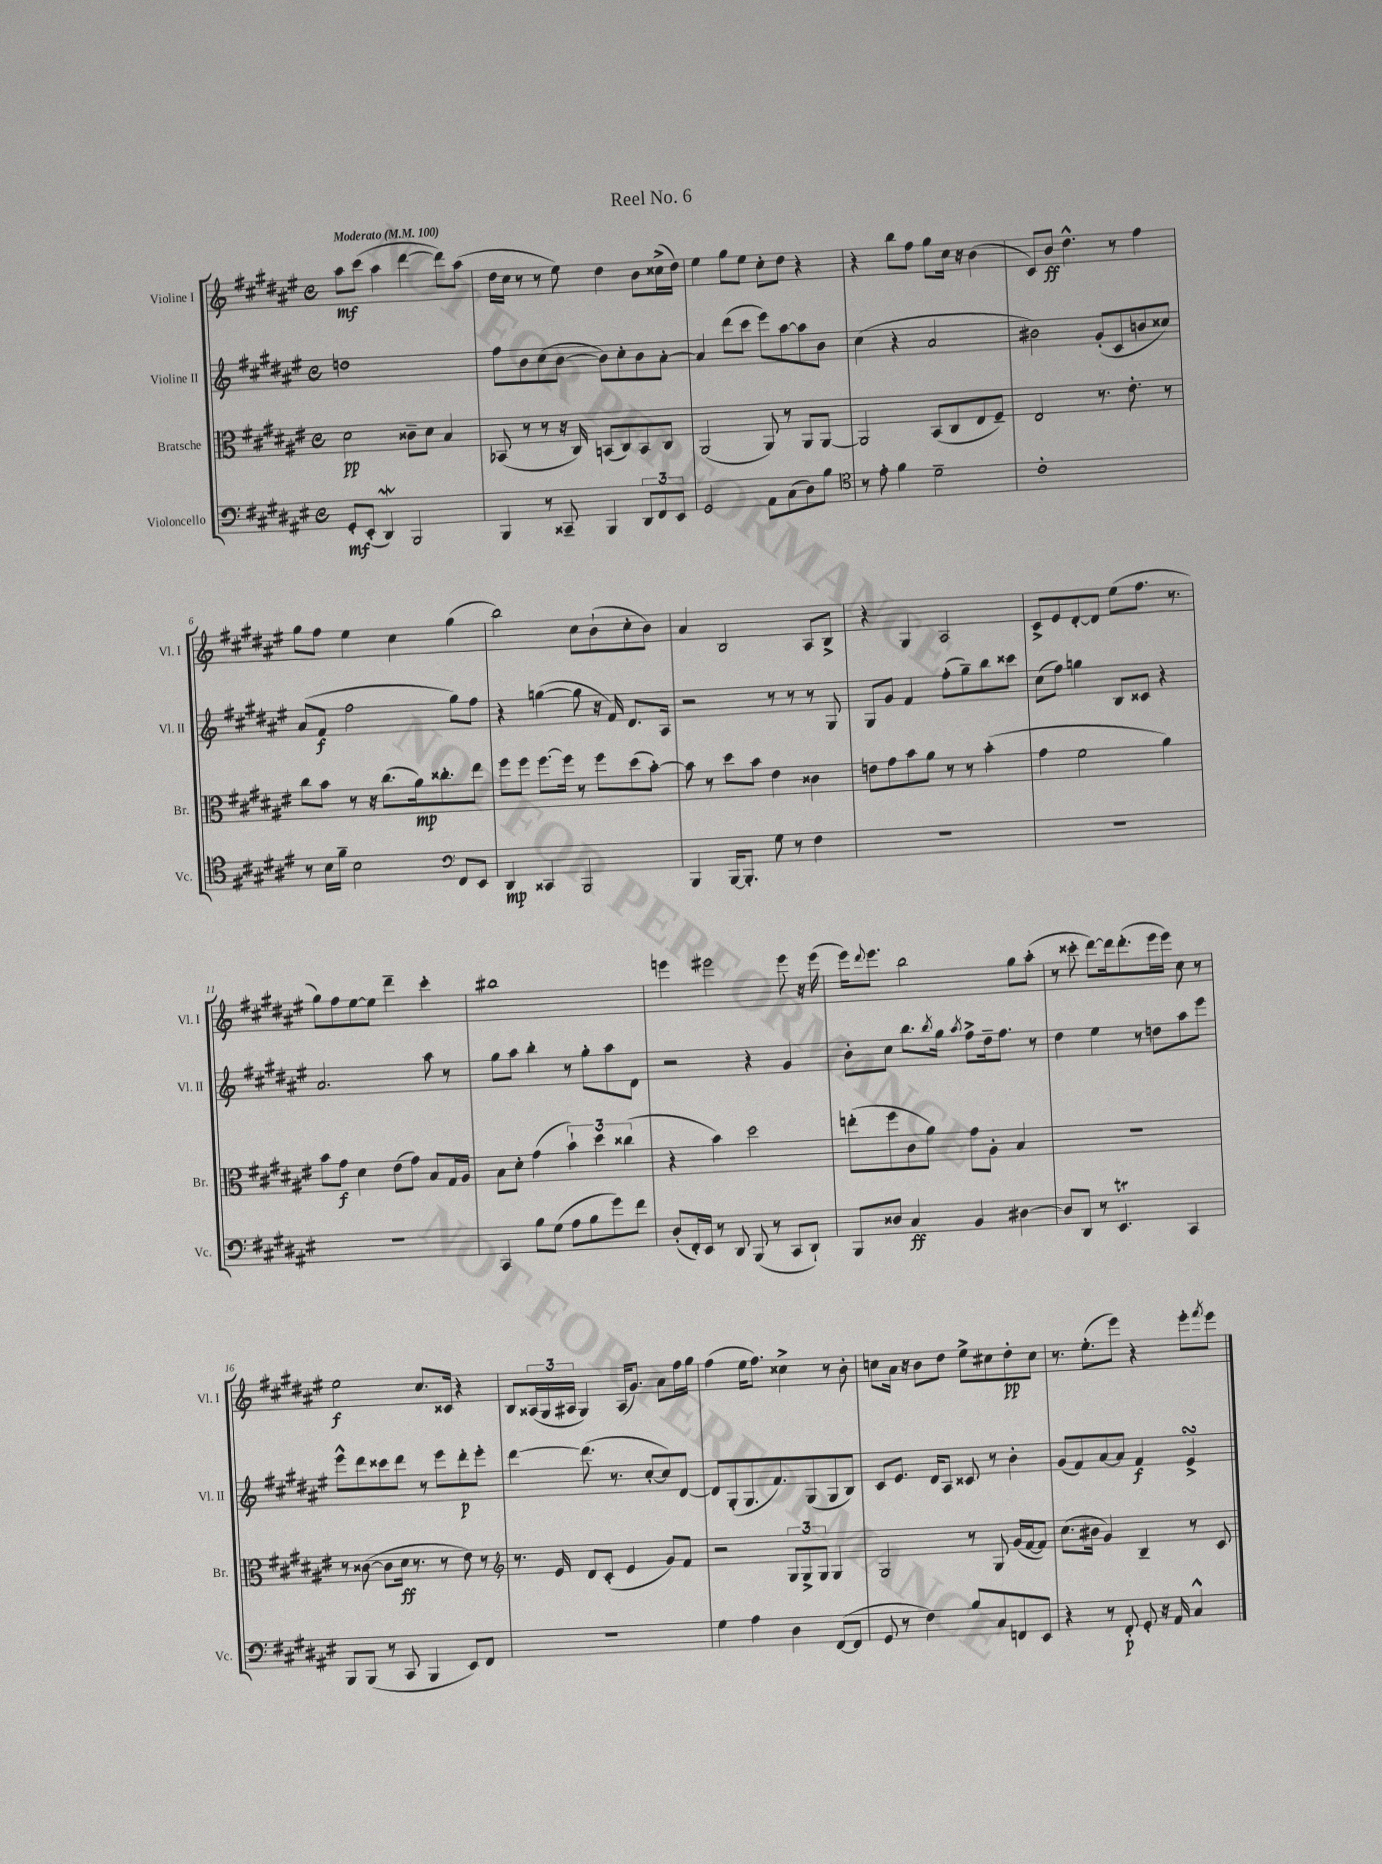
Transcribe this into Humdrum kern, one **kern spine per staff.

**kern	**dynam	**kern	**dynam	**kern	**dynam	**kern	**dynam
*part4	*part4	*part3	*part3	*part2	*part2	*part1	*part1
*staff4	*staff4	*staff3	*staff3	*staff2	*staff2	*staff1	*staff1
*I"Violoncello	*	*I"Bratsche	*	*I"Violine II	*	*I"Violine I	*
*I'Vc.	*	*I'Br.	*	*I'Vl. II	*	*I'Vl. I	*
*clefF4	*	*clefC3	*	*clefG2	*	*clefG2	*
*k[f#c#g#d#a#e#]	*	*k[f#c#g#d#a#e#]	*	*k[f#c#g#d#a#e#]	*	*k[f#c#g#d#a#e#]	*
*M4/4	*	*M4/4	*	*M4/4	*	*M4/4	*
*met(c)	*	*met(c)	*	*met(c)	*	*met(c)	*
*MM100	*	*MM100	*	*MM100	*	*MM100	*
=1	=1	=1	=1	=1	=1	=1	=1
!	!	!	!	!	!	!LO:TX:a:B:t=Moderato	!
8GG#'/L	mf	2d#\	pp	1ddn	.	8aa#\L	mf
(8EE#'/J	.	.	.	.	.	(8ccc#\J	.
4DD#W/)	.	.	.	.	.	4aa#\	.
2BBB/	.	8c##X~\L	.	.	.	[4ddd#\	.
.	.	8d#\J	.	.	.	.	.
.	.	4B/	.	.	.	8ddd#\L])	.
.	.	.	.	.	.	(8aa#\J	.
=2	=2	=2	=2	=2	=2	=2	=2
4BBB/	.	(8BB-X/	.	8ff#\L	.	16dd#\LL	.
.	.	.	.	.	.	16cc#\JJ	.
.	.	8r	.	8b\	.	8r	.
8r	.	8r	.	(8cc#\	.	8r	.
8CC##X~/	.	16r	.	[8b\J	.	8ee#\)	.
.	.	16C#/)	.	.	.	.	.
4BBB/	.	(8BBn/L	.	8b\L])	.	4dd#\	.
.	.	8C#/)	.	8cc#'\	.	.	.
12DD#/L	.	8BB/	.	8b\	.	8b\L	.
12FF#/	.	.	.	.	.	.	.
.	.	8C#/J	.	[8a#'\J	.	(16cc##X^\L	.
12EE#/J	.	.	.	.	.	.	.
.	.	.	.	.	.	16dd#\JJ)	.
=3	=3	=3	=3	=3	=3	=3	=3
2GG#/	.	(2AA#/	.	4a#/]	.	4ee#\	.
.	.	.	.	(8ddd#\L	.	8gg#\L	.
.	.	.	.	8ccc#\J	.	8ee#\J	.
8AA#\L	.	8AA#/)	.	8eee#\L)	.	8cc#'\L	.
(8C#\	.	8r	.	[8aa#\	.	8dd#\J	.
8D#\)	.	8AA#/L	.	8aa#\]	.	4r	.
8B\J	.	[8AA#/J	.	8b\J	.	.	.
=4	=4	=4	=4	=4	=4	=4	=4
*clefC4	*	*	*	*	*	*	*
8r	.	2AA#/]	.	(4cc#\	.	4r	.
8e#'\	.	.	.	.	.	.	.
4f#\	.	.	.	4r	.	8bb\L	.
.	.	.	.	.	.	8ff#\J	.
2d#~\	.	(8BB/L	.	2a#/	.	8gg#\L	.
.	.	8C#/	.	.	.	16cc#\Jk	.
.	.	.	.	.	.	16r	.
.	.	8E#/	.	.	.	(4b\	.
.	.	8F#~/J)	.	.	.	.	.
=5	=5	=5	=5	=5	=5	=5	=5
1c#'	.	2E#/	.	2b#X\)	.	8c#/L)	.
.	.	.	.	.	.	8b/J	ff
.	.	.	.	.	.	4.dd#^^\	.
.	.	8.r	.	(8g#'/L	.	.	.
.	.	.	.	8c#/	.	8r	.
.	.	8.e#'\	.	.	.	.	.
.	.	.	.	8bn/	.	4ff#\	.
.	.	8r	.	8cc##X/J)	.	.	.
!!LO:LB:g=z
=6	=6	=6	=6	=6	=6	=6	=6
8r	.	8cc#\L	.	(8a#/L	.	8gg#\L	.
16B\LL	.	8b\J	.	8f#/J	f	8ff#\J	.
16f#~\JJ	.	.	.	.	.	.	.
2B\	.	8r	.	2ff#\	.	4ee#\	.
.	.	16r	.	.	.	.	.
.	.	(8.cc#\L	.	.	.	.	.
.	.	.	.	.	.	4cc#\	.
.	.	16a#\k)	mp	.	.	.	.
.	.	8.cc##X'\	.	.	.	.	.
*clefF4	*	*	*	*	*	*	*
8FF#/L	.	.	.	8gg#\L)	.	(4gg#\	.
8EE#/J	.	8ee#\J	.	8ff#\J	.	.	.
=7	=7	=7	=7	=7	=7	=7	=7
4DD#/	mp	8ff#\L	.	4r	.	2bb\)	.
.	.	8ff#\J	.	.	.	.	.
4CC##X/	.	[8.ff#\L	.	([4ggn\	.	.	.
.	.	16ff#\Jk]	.	.	.	.	.
2BBB/	.	8r	.	8gg\]	.	8cc#\L	.
.	.	8ff#\L	.	16r	.	(8b`\	.
.	.	.	.	16f#/)	.	.	.
.	.	(8dd#\	.	8.d#/L	.	8cc#'\	.
.	.	[8b'\J)	.	.	.	8b\J)	.
.	.	.	.	16A#/Jk	.	.	.
=8	=8	=8	=8	=8	=8	=8	=8
4BBB/	.	8b\]	.	2r	.	4a#/	.
.	.	8r	.	.	.	.	.
[16BBB/KL	.	8dd#\L	.	.	.	2B/	.
8.BBB'/J]	.	.	.	.	.	.	.
.	.	8b\J	.	.	.	.	.
8G#\	.	4e#\	.	8r	.	.	.
8r	.	.	.	8r	.	.	.
4F#\	.	4c##X\	.	8r	.	8A#/L	.
.	.	.	.	8G#/	.	8B^/J	.
=9	=9	=9	=9	=9	=9	=9	=9
1r	.	8en\L	.	8G#/L	.	4r	.
.	.	8g#\	.	8g#/J	.	.	.
.	.	8b\	.	4f#/	.	4G#/	.
.	.	8a#\J	.	.	.	.	.
.	.	8r	.	(8ff#'\L	.	2A#/	.
.	.	8r	.	8gg#~\)	.	.	.
.	.	(4b'\	.	8bb\	.	.	.
.	.	.	.	8ccc##X\J	.	.	.
=10	=10	=10	=10	=10	=10	=10	=10
1r	.	4g#\	.	(8cc#\L	.	8c#^/L	.
.	.	.	.	8ff#\J)	.	8e#/	.
.	.	2f#\	.	4ggn\	.	[8d#'/	.
.	.	.	.	.	.	8d#/J]	.
.	.	.	.	8B/L	.	(8ee#\L	.
.	.	.	.	8c##X/J	.	8.ff#\J	.
.	.	4a#\)	.	4r	.	.	.
.	.	.	.	.	.	8.r	.
!!LO:LB:g=z
=11	=11	=11	=11	=11	=11	=11	=11
1r	.	8b\L	.	2.a#/	.	8gg#\L)	.
.	.	8g#\J	f	.	.	8ff#\	.
.	.	4d#\	.	.	.	[8ee#\	.
.	.	.	.	.	.	8ee#\J]	.
.	.	(8e#\L	.	.	.	4ddd#~\	.
.	.	8g#\J)	.	.	.	.	.
.	.	8B/L	.	8aa#\	.	4ccc#'\	.
.	.	16G#/L	.	8r	.	.	.
.	.	16A#/JJ	.	.	.	.	.
=12	=12	=12	=12	=12	=12	=12	=12
4CC#/	.	8B\L	.	8gg#\L	.	1bb#X	.
.	.	8d#'\J	.	8aa#\J	.	.	.
8B\L	.	(4g#\	.	4bb'\	.	.	.
(8G#\J	.	.	.	.	.	.	.
8A#\L	.	6b`\)	.	8r	.	.	.
8B\	.	.	.	8gg#'\L	.	.	.
.	.	6dd#\	.	.	.	.	.
8g#\)	.	.	.	8aa#\	.	.	.
.	.	(6cc##X\	.	.	.	.	.
8f#\J	.	.	.	8d#\J	.	.	.
=13	=13	=13	=13	=13	=13	=13	=13
(8D#'/L	.	4r	.	2r	.	4eeen\	.
16FF#'/L)	.	.	.	.	.	.	.
16EE#/JJ	.	.	.	.	.	.	.
8r	.	4b\)	.	.	.	2eee#X\	.
8DD#/	.	.	.	.	.	.	.
(8BBB/	.	2dd#\	.	4r	.	.	.
8r	.	.	.	.	.	.	.
8CC#/L	.	.	.	4g#/	.	8eee#\	.
8DD#`/J)	.	.	.	.	.	16r	.
.	.	.	.	.	.	(16eee#\	.
=14	=14	=14	=14	=14	=14	=14	=14
8BBB/L	.	(8een'\L	.	8b'\L	.	16eee#\KL)	.
.	.	.	.	.	.	8qqddd#/	.
.	.	.	.	.	.	8.eee#\J	.
8D##X/J	.	8ff#\	.	8cc#\J	.	.	.
4C#/	ff	8c#\	.	8.bb\L	.	2bb\	.
.	.	8a#\J)	.	.	.	.	.
.	.	.	.	8qbb/	.	.	.
.	.	.	.	16gg#\Jk	.	.	.
.	.	.	.	8qaa#/	.	.	.
4BB/	.	8g#\L	.	8ff#^\L	.	.	.
.	.	8A#'\J	.	16dd#~\k	.	.	.
.	.	.	.	8.ff#\J	.	.	.
[4D#X\	.	4B/	.	.	.	8gg#\L	.
.	.	.	.	8r	.	(8aa#'\J	.
=15	=15	=15	=15	=15	=15	=15	=15
8D#/L]	.	1r	.	4dd#\	.	8r	.
8DD#/J	.	.	.	.	.	8ccc##X'\	.
8r	.	.	.	4ee#\	.	[8ddd#\L)	.
4.EE#t/	.	.	.	.	.	16ddd#\k]	.
.	.	.	.	.	.	(8.ddd#'\	.
.	.	.	.	8r	.	.	.
.	.	.	.	8ddn\L	.	16eee#\L	.
.	.	.	.	.	.	16eee#\JJ)	.
4CC#/	.	.	.	8aa#\	.	8cc#\	.
.	.	.	.	8eee#\J	.	8r	.
!!LO:LB:g=z
=16	=16	=16	=16	=16	=16	=16	=16
8BBB/L	.	8r	.	8eee#^^\L	.	2ee#\	f
(8BBB/J	.	([8c##X\	.	8ddd#\	.	.	.
8r	.	8c##\L]	.	8ccc##X\	.	.	.
8CC#/	.	16d#\Jk	ff	8ddd#\J	.	.	.
.	.	8.r	.	.	.	.	.
4BBB/	.	.	.	8r	.	8.cc#/L	.
.	.	8r	.	8eee#\L	.	.	.
.	.	.	.	.	.	16c##X/Jk	.
8EE#/L)	.	8e#\)	.	8ddd#'\	p	4r	.
8FF#/J	.	8r	.	8eee#'\J	.	.	.
=17	=17	=17	=17	=17	=17	=17	=17
*	*	*clefG2	*	*	*	*	*
1r	.	8.r	.	[4ddd#\	.	8B/L	.
.	.	.	.	.	.	(24A##X/L	.
.	.	.	.	.	.	24G#/	.
.	.	16e#/	.	.	.	.	.
.	.	.	.	.	.	24A#X/JJ	.
.	.	8d#/L	.	(8.ddd#\]	.	4G#/)	.
.	.	(8c#'/J	.	.	.	.	.
.	.	.	.	8.r	.	.	.
.	.	4e#/	.	.	.	(16A#/KL	.
.	.	.	.	.	.	8.g#/J)	.
.	.	.	.	[8cc#'/L	.	.	.
.	.	8g#/L)	.	8cc#/])	.	8a#\L	.
.	.	8f#/J	.	[8d#/J	.	16ff#\L	.
.	.	.	.	.	.	16gg#\JJ	.
=18	=18	=18	=18	=18	=18	=18	=18
4G#\	.	2r	.	8d#/L]	.	(4ff#\	.
.	.	.	.	(8G#'/	.	.	.
4A#\	.	.	.	8.G#/	.	16ee#\KL	.
.	.	.	.	.	.	8.ff#\J)	.
.	.	.	.	8.f#/)	.	.	.
4D#\	.	12G#/L	.	.	.	4cc##X^\	.
.	.	12G#^/	.	.	.	.	.
.	.	.	.	(8G#/	.	.	.
.	.	12G#/J	.	.	.	.	.
([8FF#/L	.	4G#/	.	8G#/	.	8r	.
8FF#/J]	.	.	.	8B/J)	.	8b'\	.
=19	=19	=19	=19	=19	=19	=19	=19
8GG#/	.	2G#/	.	8c#/L	.	8ccn\L	.
8r	.	.	.	8.e#/J	.	16a#\Jk	.
.	.	.	.	.	.	16r	.
4F#\)	.	.	.	.	.	8b\L	.
.	.	.	.	16d#/KL	.	.	.
.	.	.	.	8A#/J	.	8dd#\J	.
8B/L	.	8r	.	8c##X/	.	8ee#^\L	.
8C#/	.	8G#/	.	8r	.	8cc#X\	.
8FFn/	.	(16g#/LL	.	4b'\	.	8dd#'\	pp
.	.	[16f#/J	.	.	.	.	.
8EE#/J	.	8f#/J])	.	.	.	8cc#\J	.
=20	=20	=20	=20	=20	=20	=20	=20
4r	.	(8.cc#\L	.	(8g#/L	.	8.r	.
.	.	.	.	8f#/)	.	.	.
.	.	16b#X\Jk	.	.	.	(8.ee#'\L	.
8r	.	4g#/)	.	[8a#/	.	.	.
8FF#'/	p	.	.	8a#/J]	.	8eee#\J)	.
8GG#'/	.	4B~/	.	4f#/	f	4r	.
16r	.	.	.	.	.	.	.
16AA#/	.	.	.	.	.	.	.
4C#^^/	.	8r	.	4e#sSsS^/	.	8eee#'\L	.
.	.	.	.	.	.	8qfff#/	.
.	.	8c#/	.	.	.	8eee#\J	.
==	==	==	==	==	==	==	==
*-	*-	*-	*-	*-	*-	*-	*-
